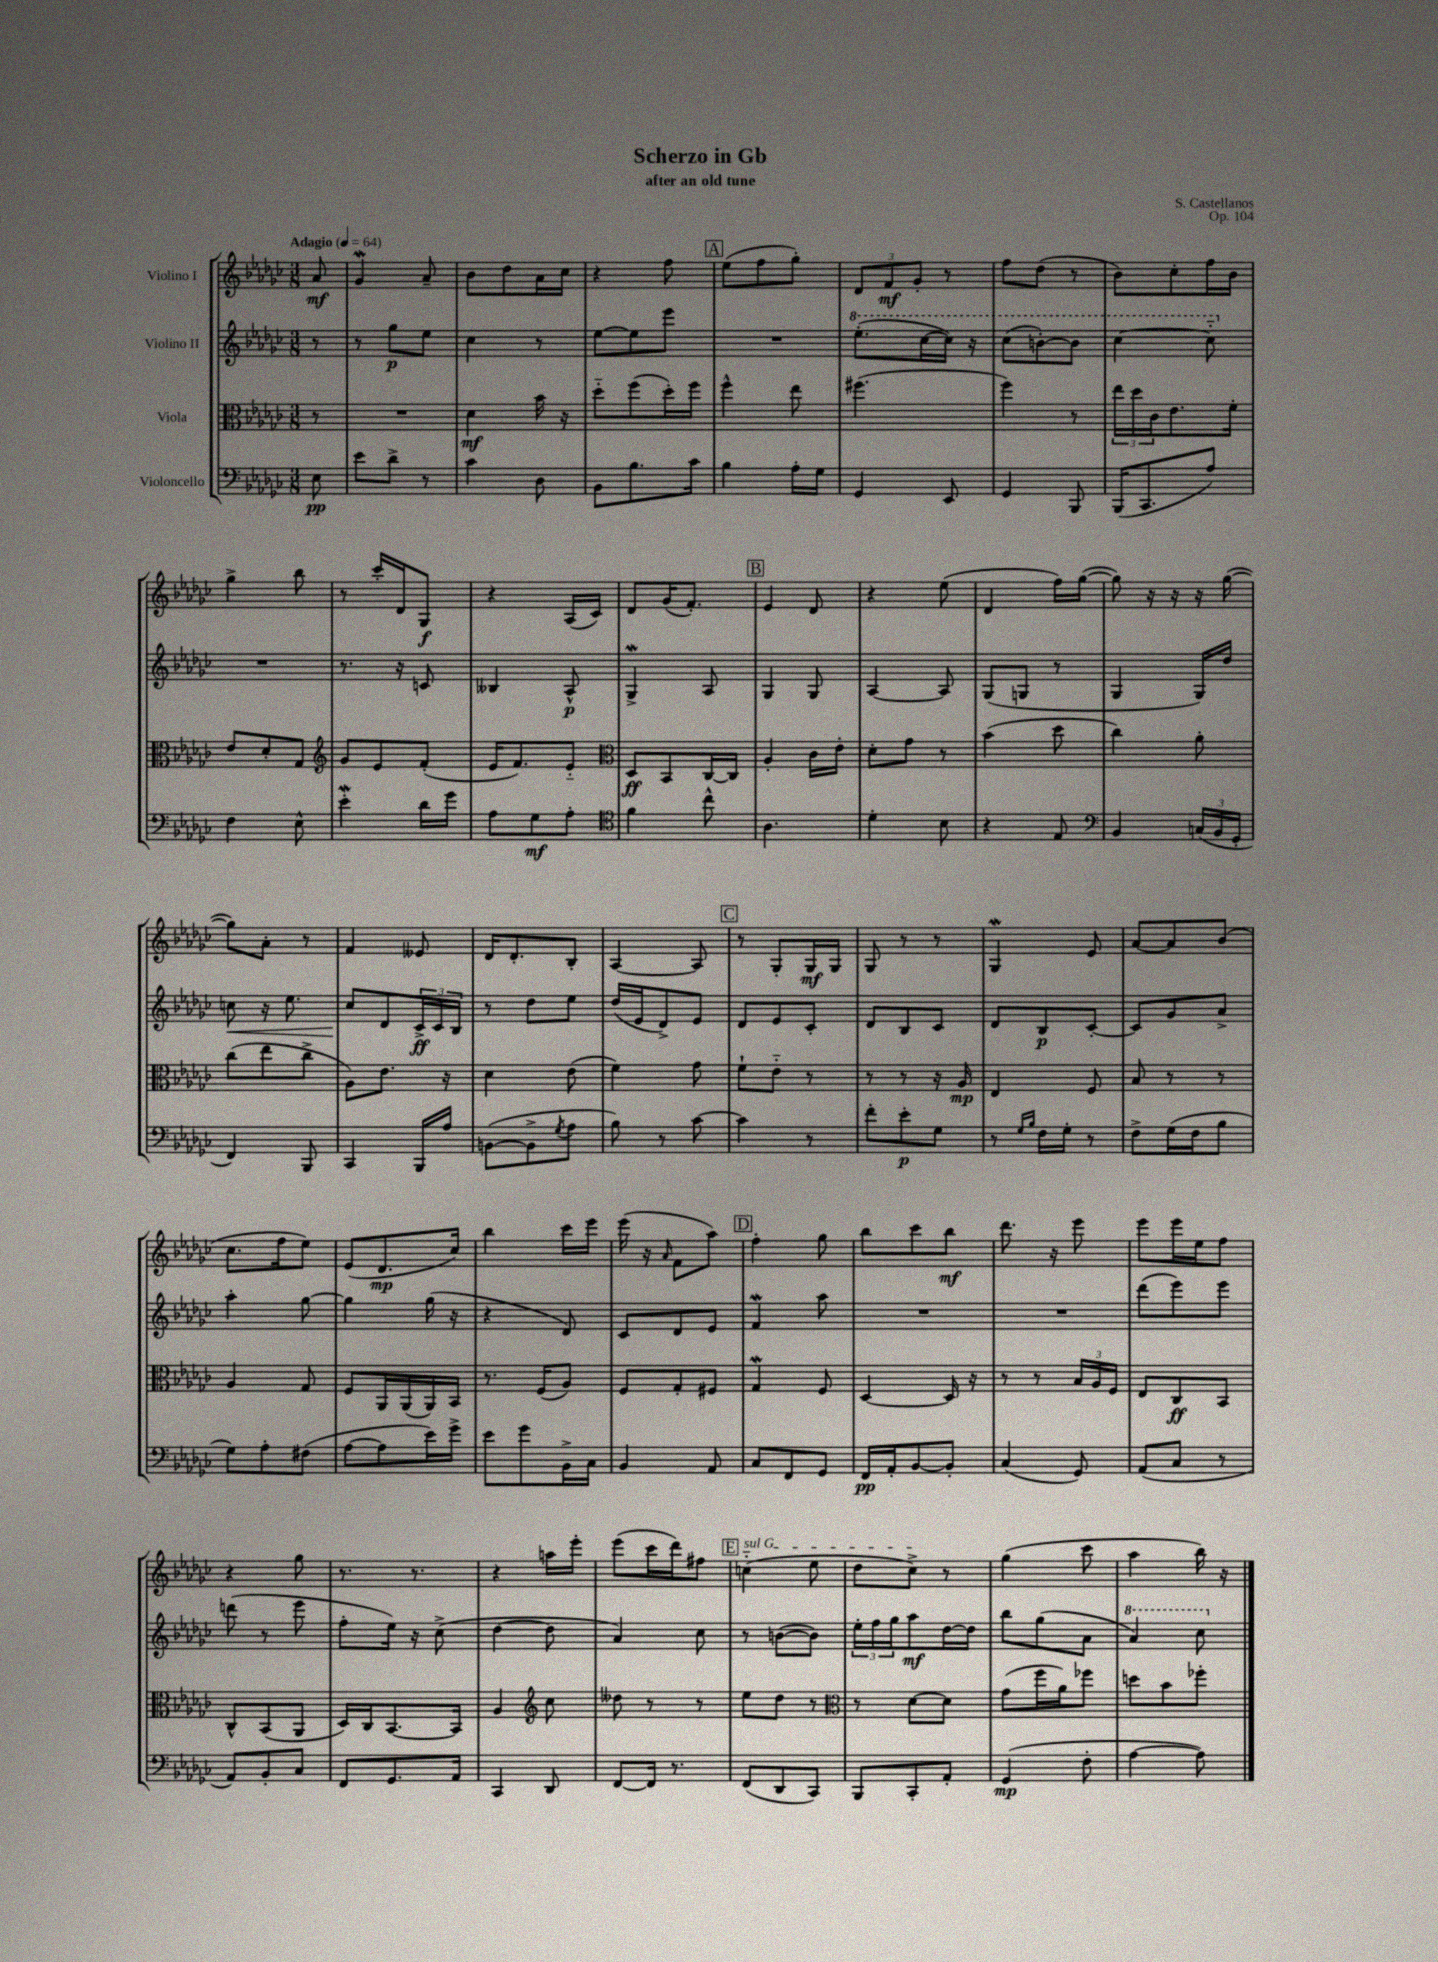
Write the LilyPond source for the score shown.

\header { title = "Scherzo in Gb" composer = "S. Castellanos" subtitle = "after an old tune" opus = "Op. 104" }
<<
\new StaffGroup <<
\new Staff = "s0" \with { instrumentName = "Violino I" } {
    \clef treble \key ges \major \numericTimeSignature \time 3/8 \partial 8 \tempo "Adagio" 4 = 64
    aes'8\mf |
    ges'4\mordent aes'8-- |
    bes'8 des''8 aes'16 ces''16 |
    r4 f''8 |
    \mark \markup { \box "A" } ees''8( f''8 ges''8-.) |
    \tuplet 3/2 { des'8 f'8\mf ges'8-. } r8 |
    f''8 des''8( r8 |
    bes'8) ces''8-. f''16 bes'16 |
    ges''4-> bes''8 |
    r8 ces'''16-. des'16 ges8\f |
    r4 aes16( ces'16) |
    des'8 ges'16( f'8.-.) |
    \mark \markup { \box "B" } ees'4 des'8 |
    r4 ees''8( |
    des'4 f''16) ges''16~( |
    ges''8) r16 r16 r16 ges''16~( |
    ges''8) aes'8-. r8 |
    f'4 eeses'8 |
    des'16 des'8.-. bes8-. |
    aes4~ aes8 |
    \mark \markup { \box "C" } r8 ges8-. ges16\mf ges16 |
    ges8 r8 r8 |
    ges4\mordent ees'8 |
    aes'8~ aes'8 bes'8( |
    ces''8. f''16 ees''8) |
    ees'8( des'8.\mp ces''16) |
    bes''4 ces'''16 ees'''16 |
    ees'''16( r16 \grace { aes'16 } f'8 aes''8) |
    \mark \markup { \box "D" } f''4-. ges''8 |
    bes''8 ces'''8 bes''8\mf |
    des'''8. r16 ees'''8 |
    ees'''8 ees'''16 ees''16 f''8 |
    r4 ges''8 |
    r8. r8. |
    r4 a''16 ees'''16-. |
    ees'''8( ces'''16 des'''16) fis''8 |
    \mark \markup { \box "E" } \once \override TextSpanner.bound-details.left.text = \markup { \italic "sul G" } c''4-_\startTextSpan( ees''8 |
    des''8 ces''8->\stopTextSpan) r8 |
    ges''4( ces'''8 |
    aes''4 bes''16) r16 \bar "|." |
}
\new Staff = "s1" \with { instrumentName = "Violino II" } {
    \clef treble \key ges \major \numericTimeSignature \time 3/8 \partial 8
    r8 |
    r8 ges''8\p ees''8 |
    ces''4 r8 |
    ees''8~ ees''8 ees'''8 |
    \mark \markup { \box "A" } R4. |
    \ottava #1 ees'''8.-.( ces'''16~ ces'''16) r16 |
    ces'''8( b''8~-.) b''8 |
    ces'''4~ ces'''8-_ \ottava #0 |
    R4. |
    r8. r16 c'8 |
    beses4 aes8-^\p |
    ges4->\mordent aes8 |
    \mark \markup { \box "B" } ges4 ges8 |
    aes4~ aes8 |
    ges8( g8 r8 |
    ges4 ges16) des''16 |
    c''8\< r16 ees''8. |
    ces''8\! des'8 \tuplet 3/2 { ces'16->\ff ces'16 bes16 } |
    r8 des''8 ees''8 |
    des''16( ees'16 des'8->) ees'8 |
    \mark \markup { \box "C" } des'8 ees'8 ces'8-. |
    des'8 bes8 ces'8 |
    des'8 bes8\p ces'8~-. |
    ces'8 ges'8 aes'8-> |
    aes''4-. ges''8~ |
    ges''4 ges''16( r16 |
    r4 des'8) |
    ces'8 des'8 ees'8 |
    \mark \markup { \box "D" } f'4\mordent aes''8 |
    R4. |
    R4. |
    des'''8( ees'''8) ees'''8 |
    d'''8( r8 ees'''8 |
    f''8-. ees''16) r16 ces''8->( |
    des''4~ des''8 |
    aes'4) ces''8 |
    \mark \markup { \box "E" } r8 b'8~( b'8) |
    \tuplet 3/2 { ees''16-. f''16 ges''16 } aes''8\mf des''16~ des''16 |
    bes''8 ges''8( aes'8 |
    \ottava #1 aes''4) ces'''8 \ottava #0 \bar "|." |
}
\new Staff = "s2" \with { instrumentName = "Viola" } {
    \clef alto \key ges \major \numericTimeSignature \time 3/8 \partial 8
    r8 |
    R4. |
    des'4\mf bes'16 r16 |
    des''8-_ f''8( des''16-.) f''16 |
    \mark \markup { \box "A" } f''4-^ ees''8 |
    fis''4.( |
    f''4) r8 |
    \tuplet 3/2 { ees''16 des''16 ces'16 } ees'8. f'16-. |
    ees'8 des'8-. ges8 |
    \clef treble ges'8 ees'8 f'8-.( |
    ees'16 f'8.) ees'8-_ |
    \clef alto des8\ff bes,8 ces16~ ces16 |
    \mark \markup { \box "B" } aes4-. ces'16 ees'16-. |
    des'8-. ges'8 r8 |
    bes'4( des''8 |
    ces''4) aes'8-. |
    ces''8( ees''8 ces''8-> |
    aes8) ees'8. r16 |
    des'4 ees'8( |
    f'4) ges'8 |
    \mark \markup { \box "C" } f'8-! ees'8-_ r8 |
    r8 r8 r16 aes16\mp |
    ees4 f8 |
    bes8 r8 r8 |
    aes4 ges8 |
    f8 aes,16 aes,16( aes,16) bes,16 |
    r8. f16( aes8) |
    f8 ges8-. fis8 |
    \mark \markup { \box "D" } ges4\mordent f8 |
    des4~ des16 r16 |
    r8 r8 \tuplet 3/2 { bes16 aes16 f16 } |
    ees8 ces8\ff bes,8 |
    ces8-^ bes,8( aes,8 |
    des16) ces16 bes,8.~ bes,16 |
    aes4 \clef treble ces''8 |
    deses''8 r8 r8 |
    \mark \markup { \box "E" } ees''8 des''8 r8 |
    \clef alto r8 des'8~ des'8 |
    ges'8( f''16 aes'16) fes''8 |
    d''8 bes'8 fes''8-. \bar "|." |
}
\new Staff = "s3" \with { instrumentName = "Violoncello" } {
    \clef bass \key ges \major \numericTimeSignature \time 3/8 \partial 8
    ees8\pp |
    ees'8 des'8-> r8 |
    ces'4 des8 |
    bes,8 bes8. ces'16 |
    \mark \markup { \box "A" } bes4 aes16-. ges16 |
    ges,4 ees,8 |
    ges,4 bes,,8 |
    bes,,16( ces,8. aes8) |
    f4 ees8-^ |
    ees'4-.\mordent des'16 ges'16 |
    aes8 ges8\mf aes8-. |
    \clef tenor f'4 ces''8-^ |
    \mark \markup { \box "B" } aes4. |
    des'4-. bes8 |
    r4 ees8 |
    \clef bass bes,4 \tuplet 3/2 { c16( bes,16 ges,16-. } |
    f,4) bes,,8 |
    ces,4 bes,,16 aes16 |
    b,8~( b,8-> \acciaccatura { ges8 } aes8 |
    bes8) r8 ces'8~ |
    \mark \markup { \box "C" } ces'4 r8 |
    f'8-. ees'8-.\p ges8 |
    r8 \grace { ges16 bes16 } f16 ges16-. r8 |
    f8-> ges16( f16 bes8 |
    ges8) aes8-. fis8( |
    aes8~ aes8 ees'16) ges'16-> |
    ees'8 ges'8 bes,16-> ces16 |
    bes,4 aes,8 |
    \mark \markup { \box "D" } ces8 f,8 ges,8 |
    f,16\pp aes,16-. bes,8~ bes,8-. |
    ces4( ges,8) |
    aes,8( ces8 r8 |
    aes,8) bes,8-. ces8 |
    f,8 ges,8. aes,16 |
    ces,4 des,8 |
    f,8~ f,16 r8. |
    \mark \markup { \box "E" } f,8( des,8 ces,8) |
    bes,,8 ces,8-. aes,8-. |
    ges,4\mp( f8-. |
    aes4~ aes8) \bar "|." |
}
>>
>>
\layout { \context { \Score \remove "Bar_number_engraver" } }
